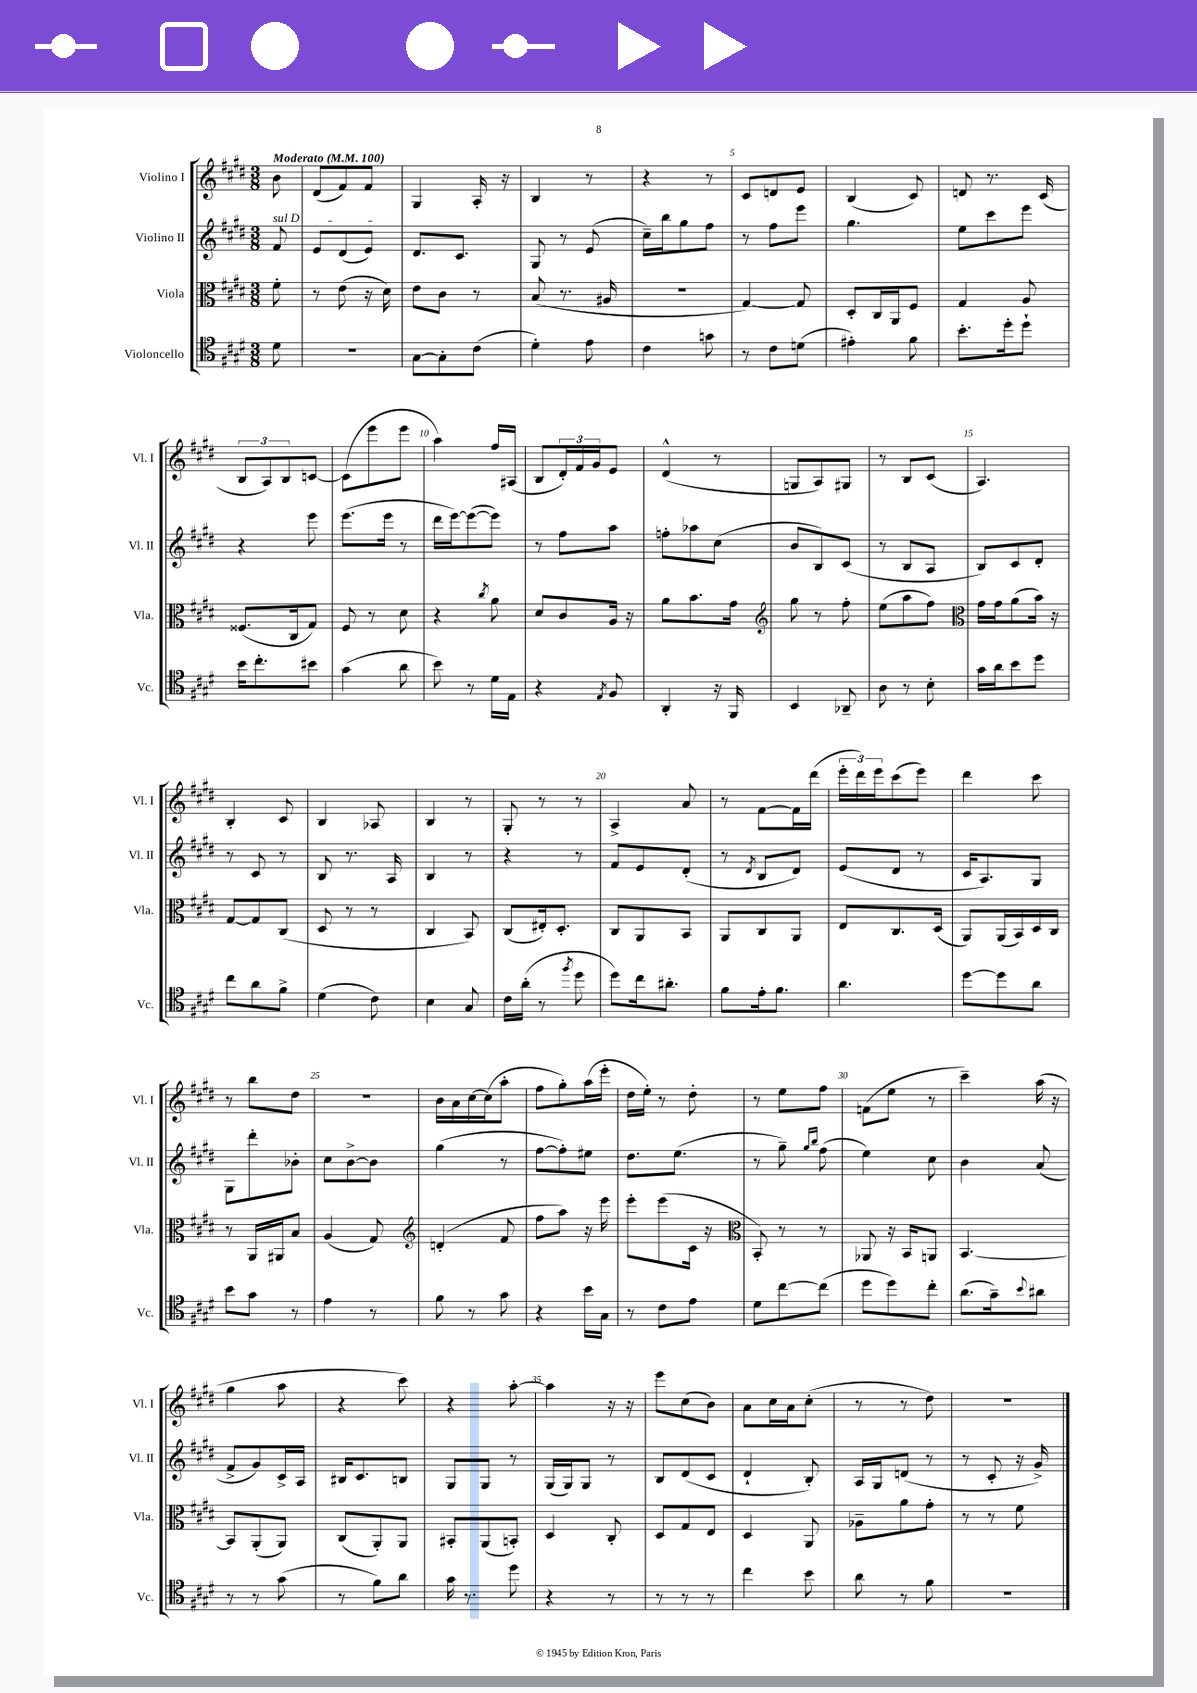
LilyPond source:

<<
\new StaffGroup <<
\new Staff = "s0" \with { instrumentName = "Violino I" shortInstrumentName = "Vl. I" } {
    \clef treble \key e \major \numericTimeSignature \time 3/8 \partial 8 \tempo "Moderato" 4 = 100
    b'8 |
    dis'8( fis'8) fis'8 |
    gis4 a16-. r16 |
    b4 r8 |
    r4 r8 |
    cis'8 d'8 e'8 |
    b4( cis'8) |
    d'8 r8. cis'16( |
    \tuplet 3/2 { b8 a8) b8 } c'8~ |
    c'8( e'''8 e'''8 |
    a''4) fis''16 ais16( |
    b8 \tuplet 3/2 { dis'16-.) fis'16 gis'16 } e'8 |
    dis'4-^( r8 |
    g8 a8) gis8 |
    r8 b8 cis'8( |
    a4.) |
    b4-. cis'8 |
    b4 aes8 |
    b4 r8 |
    gis8-. r8 r8 |
    a4-> a'8 |
    r8 fis'8~ fis'16 dis'''16( |
    \tuplet 3/2 { e'''16-. dis'''16) e'''16 } cis'''8( e'''8) |
    dis'''4 cis'''8 |
    r8 b''8 dis''8 |
    R4. |
    b'16 a'16 cis''16~ cis''16( a''8-. |
    fis''8 gis''8-.) a''16( e'''16-. |
    dis''16 e''16-.) r8 dis''8-. |
    r8 e''8 fis''8 |
    f'8( e''8 r8 |
    cis'''4--) a''16( r16 |
    gis''4 a''8 |
    r4 cis'''8) |
    r4 a''8~-. |
    a''4 r16 r16 |
    e'''8 cis''8( b'8) |
    a'8 cis''16 a'16 cis''8-.( |
    r8 r8 dis''8) |
    R4. \bar "|." |
}
\new Staff = "s1" \with { instrumentName = "Violino II" shortInstrumentName = "Vl. II" } {
    \clef treble \key e \major \numericTimeSignature \time 3/8 \partial 8
    \once \override TextSpanner.bound-details.left.text = \markup { \italic "sul D" } fis'8\startTextSpan |
    e'8 dis'8( e'8\stopTextSpan) |
    dis'8. cis'8. |
    gis8 r8 e'8( |
    cis''16--) b''16 gis''8 fis''8 |
    r8 fis''8 e'''8 |
    gis''4. |
    e''8 cis'''8 e'''8 |
    r4 e'''8 |
    e'''8.( e'''16 r8 |
    dis'''16 e'''16~) e'''8~( e'''8) |
    r8 fis''8 a''8 |
    f''8-. aes''8 cis''8( |
    b'8 b8) cis'8( |
    r8 b8 a8 |
    b8) cis'8 dis'8-. |
    r8 cis'8 r8 |
    b8 r8. a16 |
    b4 r8 |
    r4 r8 |
    fis'8 e'8 dis'8-.( |
    r8 \acciaccatura { dis'8 } b8 dis'8) |
    e'8( dis'8 r8 |
    cis'16 a8.) gis8 |
    gis8 dis'''8-. bes'8-. |
    cis''8 b'8~-> b'8 |
    gis''4( r8 |
    fis''8~ fis''8-.) eis''8 |
    dis''8. e''8.( |
    r8 gis''8--) \grace { gis''16 b''16 } fis''8( |
    e''4) cis''8 |
    b'4 a'8( |
    fis'8-> gis'8) cis'16-> a16 |
    bis16 cis'8. b8 |
    gis8 gis8 r8 |
    gis16( gis16) gis8 r8 |
    b8 dis'8( cis'8 |
    dis'4-! b8-.) |
    a16 gis16 d'8( r8 |
    r8 cis'8-. r16 gis'16->) \bar "|." |
}
\new Staff = "s2" \with { instrumentName = "Viola" shortInstrumentName = "Vla." } {
    \clef alto \key e \major \numericTimeSignature \time 3/8 \partial 8
    fis'8-. |
    r8 e'8( r16 dis'16) |
    e'8 cis'8 r8 |
    b8( r8. ais16 |
    R4. |
    gis4~) gis8 |
    dis8-. cis16 a,16 fis8 |
    gis4 a8 |
    fisis8.( cis16 gis8) |
    fis8 r8 dis'8 |
    r4 \acciaccatura { cis''8 } a'8 |
    dis'8 cis'8 a16 r16 |
    a'8 b'8. gis'16 |
    \clef treble gis''8 r8 fis''8-. |
    e''8( a''8 fis''8) |
    \clef alto gis'16 gis'16 a'8( b'16) r16 |
    gis8~ gis8 cis8( |
    dis8 r8 r8 |
    cis4 b,8) |
    cis8( eis16-.) dis8.-. |
    cis8 a,8 b,8 |
    a,8 cis8 a,8 |
    e8 cis8. dis16( |
    a,8) a,16( b,16) dis16 cis16 |
    r8 a,16 ais,16 b8 |
    a4( gis8) |
    \clef treble d'4-.( fis'8 |
    fis''8 a''8) r16 e'''16 |
    e'''8-. e'''8( cis'16 r16 |
    \clef alto b,8-.) r8 r8 |
    aes,8 r16 b,16 a,8 |
    b,4.~ |
    b,8 a,8-.( a,8) |
    cis8( a,8-.) a,8 |
    bis,8-. a,8( b,8-.) |
    dis4 cis8-. |
    dis8 gis8 e8 |
    dis4 a,8 |
    aes8-- a'8 gis'8-. |
    r8 r8 fis'8 \bar "|." |
}
\new Staff = "s3" \with { instrumentName = "Violoncello" shortInstrumentName = "Vc." } {
    \clef tenor \key e \major \numericTimeSignature \time 3/8 \partial 8
    dis'8 |
    R4. |
    gis8~ gis8-. cis'8( |
    dis'4-.) e'8 |
    cis'4 g'8 |
    r8 cis'8 d'8( |
    eis'4-.) fis'8 |
    b'8.-. dis''16-. dis''8-! |
    b'16 cis''8.-. bis'8 |
    gis'4( a'8 |
    b'8) r8 dis'16 e16 |
    r4 \acciaccatura { e8 } fis8 |
    a,4-. r16 fis,16 |
    b,4 aes,8-- |
    a8 r8 b8-. |
    gis'16 a'16 b'8 dis''8 |
    cis''8 a'8 fis'8-> |
    dis'4( cis'8) |
    b4 gis8 |
    cis'16 a'16-.( r8 \acciaccatura { fis''8 } dis''8 |
    dis''8) cis''16 ais'8.-. |
    fis'8 e'16-. fis'8. |
    a'4. |
    dis''8~ dis''8 a'8 |
    b'8 gis'8 r8 |
    e'4 r8 |
    fis'8 r8 gis'8 |
    r4 b'16 gis16 |
    r8 cis'8 e'8 |
    dis'8 cis''8~ cis''8( |
    dis''8 dis''8) cis''8-. |
    a'8.( gis'16--) \appoggiatura { b'8 } ais'8 |
    r8 r8 gis'8( |
    r8 fis'8) a'8 |
    gis'16 r8. dis''8 |
    r4 r8 |
    r8 r8 r8 |
    cis''4 b'8 |
    a'8 r8 fis'8 |
    r4. \bar "|." |
}
>>
>>
\layout { \context { \Score \override BarNumber.break-visibility = ##(#f #t #t) barNumberVisibility = #(every-nth-bar-number-visible 5) } }
